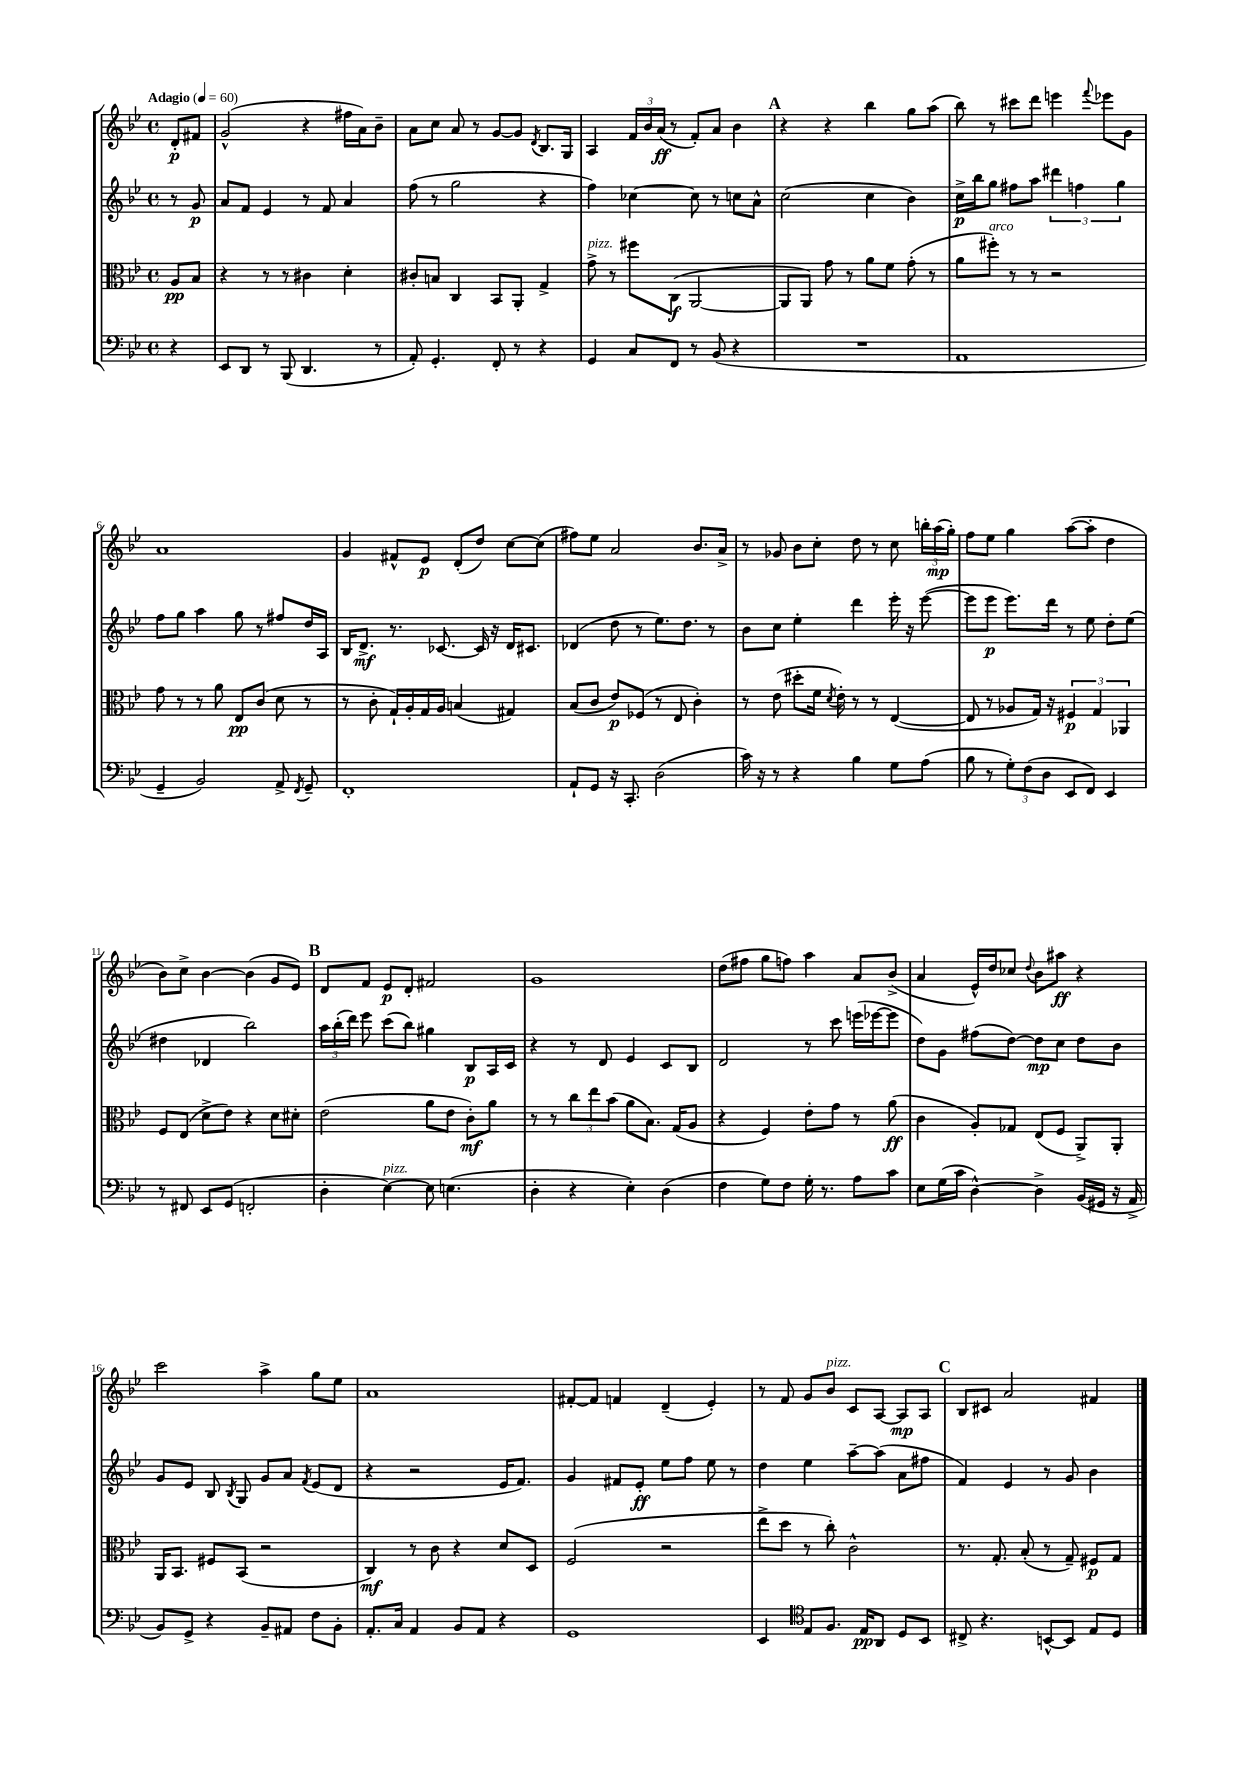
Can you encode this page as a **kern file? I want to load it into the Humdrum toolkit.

**kern	**dynam	**kern	**dynam	**kern	**dynam	**kern	**dynam
*part4	*part4	*part3	*part3	*part2	*part2	*part1	*part1
*staff4	*staff4	*staff3	*staff3	*staff2	*staff2	*staff1	*staff1
*clefF4	*	*clefC3	*	*clefG2	*	*clefG2	*
*k[b-e-]	*	*k[b-e-]	*	*k[b-e-]	*	*k[b-e-]	*
*M4/4	*	*M4/4	*	*M4/4	*	*M4/4	*
*met(c)	*	*met(c)	*	*met(c)	*	*met(c)	*
*MM60	*	*MM60	*	*MM60	*	*MM60	*
=	=	=	=	=	=	=	=
!	!	!	!	!	!	!LO:TX:a:B:t=Adagio	!
4r	.	8A/L	pp	8r	.	8d'/L	p
.	.	8B-/J	.	8g/	p	8f#X/J	.
=1	=1	=1	=1	=1	=1	=1	=1
8EE-/L	.	4r	.	8a/L	.	(2g^^/	.
8DD/J	.	.	.	8f/J	.	.	.
8r	.	8r	.	4e-/	.	.	.
(8BBB-/	.	8r	.	.	.	.	.
4.DD/	.	4c#X\	.	8r	.	4r	.
.	.	.	.	8f/	.	.	.
.	.	4d'\	.	4a/	.	16ff#X\LL	.
.	.	.	.	.	.	16a\J)	.
8r	.	.	.	.	.	8b-~\J	.
=2	=2	=2	=2	=2	=2	=2	=2
8AA'/)	.	8c#X'/L	.	(8ff\	.	8a\L	.
4.GG'/	.	8Bn/J	.	8r	.	8cc\J	.
.	.	4C/	.	2gg\	.	8a/	.
.	.	.	.	.	.	8r	.
8FF'/	.	8BB-/L	.	.	.	[8g/L	.
8r	.	8AA'/J	.	.	.	8g/J]	.
.	.	.	.	.	.	8qd/	.
4r	.	4G^/	.	4r	.	8.B-/L	.
.	.	.	.	.	.	16G/Jk	.
=3	=3	=3	=3	=3	=3	=3	=3
!	!	!LO:TX:a:i:t=pizz.	!	!	!	!	!
4GG/	.	8g^\	.	4ff\)	.	4A/	.
.	.	8r	.	.	.	.	.
8C/L	.	8ff#X\L	.	[4cc-X\	.	24f/LL	.
.	.	.	.	.	.	24b-/	.
.	.	.	.	.	.	(24a/JJ	ff
8FF/J	.	(8C\J	f	.	.	8r	.
8r	.	[2AA/	.	8cc-\]	.	8f'/L)	.
(8BB-/	.	.	.	8r	.	8a/J	.
4r	.	.	.	8ccn\L	.	4b-\	.
.	.	.	.	8a^^\J	.	.	.
!!LO:REH:place=s1:t=A
=4	=4	=4	=4	=4	=4	=4	=4
1r	.	8AA/L]	.	(2cc\	.	4r	.
.	.	8AA/J)	.	.	.	.	.
.	.	8g\	.	.	.	4r	.
.	.	8r	.	.	.	.	.
.	.	8a\L	.	4cc\	.	4bb-\	.
.	.	8f\J	.	.	.	.	.
.	.	(8g'\	.	4b-\)	.	8gg\L	.
.	.	8r	.	.	.	(8aa\J	.
=5	=5	=5	=5	=5	=5	=5	=5
1AA	.	8a\L	.	16cc^\LL	p	8bb-\)	.
.	.	.	.	16bb-\J	.	.	.
!	!	!LO:TX:a:i:t=arco	!	!	!	!	!
.	.	8ff#X'\J)	.	8gg\J	.	8r	.
.	.	8r	.	8ff#X\L	.	8ccc#X\L	.
.	.	8r	.	8aa\J	.	8ddd\J	.
.	.	2r	.	6ddd#X\	.	4eeen\	.
.	.	.	.	6ffn\	.	.	.
.	.	.	.	.	.	8qqfff/	.
.	.	.	.	.	.	8eee-X\L	.
.	.	.	.	6gg\	.	.	.
.	.	.	.	.	.	8g\J	.
!!LO:LB:g=z
=6	=6	=6	=6	=6	=6	=6	=6
4GG~/	.	8g\	.	8ff\L	.	1a	.
.	.	8r	.	8gg\J	.	.	.
2BB-/)	.	8r	.	4aa\	.	.	.
.	.	8a\	.	.	.	.	.
.	.	8E-/L	pp	8gg\	.	.	.
.	.	(8c/J	.	8r	.	.	.
8AA^/	.	8d\	.	8ff#X/L	.	.	.
8qFF/	.	.	.	.	.	.	.
8GG~/	.	8r	.	16dd/L	.	.	.
.	.	.	.	16A/JJ	.	.	.
=7	=7	=7	=7	=7	=7	=7	=7
1FF'	.	8r	.	16B-/KL	.	4g/	.
.	.	.	.	8.d^/J	mf	.	.
.	.	8c'\	.	.	.	.	.
.	.	16G`/LL)	.	8.r	.	8f#X^^/L	.
.	.	16A'/	.	.	.	.	.
.	.	16G/	.	.	.	8e-/J	p
.	.	16A/JJ	.	[8.c-X/	.	.	.
.	.	(4Bn/	.	.	.	(8d'/L	.
.	.	.	.	16c-/]	.	8dd/J)	.
.	.	.	.	16r	.	.	.
.	.	4G#X/)	.	16d/KL	.	[8cc\L	.
.	.	.	.	8.c#X/J	.	.	.
.	.	.	.	.	.	(8cc\J]	.
=8	=8	=8	=8	=8	=8	=8	=8
8AA`/L	.	(8B-/L	.	(4d-X/	.	8ff#X\L)	.
8GG/J	.	8c/J	.	.	.	8ee-\J	.
16r	.	8e-/L)	p	8dd\	.	2a/	.
8.CC'/	.	.	.	.	.	.	.
.	.	(8F-X/J	.	8r	.	.	.
(2D\	.	8r	.	8.ee-\L)	.	.	.
.	.	8E-/	.	.	.	.	.
.	.	.	.	8.dd\J	.	.	.
.	.	4c'\)	.	.	.	8.b-/L	.
.	.	.	.	8r	.	.	.
.	.	.	.	.	.	16a^/Jk	.
=9	=9	=9	=9	=9	=9	=9	=9
16c\)	.	8r	.	8b-\L	.	8r	.
16r	.	.	.	.	.	.	.
8r	.	(8e-\	.	8cc\J	.	8g-X/	.
4r	.	8dd#X'\L	.	4ee-'\	.	8b-\L	.
.	.	16f\Jk	.	.	.	8cc'\J	.
.	.	8qd/	.	.	.	.	.
.	.	16e-'\)	.	.	.	.	.
4B-\	.	8r	.	4ddd\	.	8dd\	.
.	.	8r	.	.	.	8r	.
8G\L	.	([4E-/	.	16eee-'\	.	8cc\	.
.	.	.	.	16r	.	.	.
(8A\J	.	.	.	([8eee-\	.	24bbn'\LL	.
.	.	.	.	.	.	(24aa\	mp
.	.	.	.	.	.	24gg'\JJ)	.
=10	=10	=10	=10	=10	=10	=10	=10
8B-\	.	8E-/]	.	8eee-\L]	.	8ff\L	.
8r	.	8r	.	8eee-\J	p	8ee-\J	.
12G'\L)	.	8A-X/L	.	8.eee-\L)	.	4gg\	.
(12F\	.	.	.	.	.	.	.
.	.	16G/Jk)	.	.	.	.	.
12D\J	.	.	.	.	.	.	.
.	.	16r	.	16ddd\Jk	.	.	.
8EE-/L	.	6F#X/	p	8r	.	([8aa\L	.
8FF/J)	.	.	.	8ee-\	.	8aa'\J]	.
.	.	6G/	.	.	.	.	.
4EE-/	.	.	.	8dd'\L	.	4dd\	.
.	.	6AA-X/	.	.	.	.	.
.	.	.	.	(8ee-\J	.	.	.
!!LO:LB:g=z
=11	=11	=11	=11	=11	=11	=11	=11
8r	.	8F/L	.	4dd#X\	.	8b-\L)	.
8FF#X/	.	(8E-/J	.	.	.	8cc^\J	.
8EE-/L	.	8d^\L	.	4d-X/	.	[4b-\	.
(8GG/J	.	8e-\J)	.	.	.	.	.
2FFn'/	.	4r	.	2bb-\)	.	(4b-\]	.
.	.	8d\L	.	.	.	8g/L	.
.	.	8d#X'\J	.	.	.	8e-/J)	.
!!LO:REH:place=s1:t=B
=12	=12	=12	=12	=12	=12	=12	=12
4D'\	.	(2e-\	.	24aa\LL	.	8d/L	.
.	.	.	.	(24bb-'\	.	.	.
.	.	.	.	24ddd\JJ)	.	.	.
.	.	.	.	8eee-\	.	8f/J	.
!LO:TX:a:i:t=pizz.	!	!	!	!	!	!	!
[4E-\)	.	.	.	(8ccc\L	.	8e-/L	p
.	.	.	.	8bb-\J)	.	8d'/J	.
8E-\]	.	8a\L	.	4gg#X\	.	2f#X/	.
(4.En\	.	8e-\J	.	.	.	.	.
.	.	8c'\L)	mf	8B-/L	p	.	.
.	.	8a\J	.	16A/L	.	.	.
.	.	.	.	16c/JJ	.	.	.
=13	=13	=13	=13	=13	=13	=13	=13
4D'\	.	8r	.	4r	.	1g	.
.	.	8r	.	.	.	.	.
4r	.	12cc\L	.	8r	.	.	.
.	.	12ee-\	.	.	.	.	.
.	.	.	.	8d/	.	.	.
.	.	(12b-\J	.	.	.	.	.
4E-'\)	.	8a\L	.	4e-/	.	.	.
.	.	8.B-\J)	.	.	.	.	.
(4D\	.	.	.	8c/L	.	.	.
.	.	(16G/KL	.	.	.	.	.
.	.	8A/J	.	8B-/J	.	.	.
=14	=14	=14	=14	=14	=14	=14	=14
4F\	.	4r	.	2d/	.	(8dd\L	.
.	.	.	.	.	.	8ff#X\J	.
8G\L)	.	4F/)	.	.	.	8gg\L	.
8F\J	.	.	.	.	.	8ffn\J)	.
16G'\	.	8e-'\L	.	8r	.	4aa\	.
8.r	.	.	.	.	.	.	.
.	.	8g\J	.	8ccc\	.	.	.
8A\L	.	8r	.	(16eeen\LL	.	8a/L	.
.	.	.	.	[16eee-X\J	.	.	.
8c\J	.	(8a\	ff	8eee-\J]	.	(8b-^/J	.
=15	=15	=15	=15	=15	=15	=15	=15
8E-\L	.	4c\	.	8dd\L)	.	4a/	.
(16G\L	.	.	.	8g\J	.	.	.
16c\JJ	.	.	.	.	.	.	.
[4D^^\)	.	8A'/L)	.	(8ff#X\L	.	16e-^^/LL)	.
.	.	.	.	.	.	16dd/J	.
.	.	8G-X/J	.	[8dd\J)	.	8cc-X/J	.
.	.	.	.	.	.	8qqdd/	.
4D^\]	.	(8E-/L	.	8dd\L]	mp	8b-\L	.
.	.	8F/J	.	8cc\J	.	8aa#X\J	ff
(16BB-/LL	.	8AA^/L)	.	8dd\L	.	4r	.
16GG#X/JJ	.	.	.	.	.	.	.
16r	.	8AA'/J	.	8b-\J	.	.	.
16AA^/	.	.	.	.	.	.	.
!!LO:LB:g=z
=16	=16	=16	=16	=16	=16	=16	=16
8BB-/L)	.	16AA/KL	.	8g/L	.	2ccc\	.
.	.	8.BB-/J	.	.	.	.	.
8GG^/J	.	.	.	8e-/J	.	.	.
4r	.	8F#X/L	.	8B-/	.	.	.
.	.	.	.	8qB-/	.	.	.
.	.	(8BB-/J	.	8G/	.	.	.
8BB-~/L	.	2r	.	8g/L	.	4aa^\	.
8AA#X/J	.	.	.	8a/J	.	.	.
.	.	.	.	8qf/	.	.	.
8F\L	.	.	.	(8e-/L	.	8gg\L	.
8BB-'\J	.	.	.	8d/J	.	8ee-\J	.
=17	=17	=17	=17	=17	=17	=17	=17
8.AA'/L	.	4C/)	mf	4r	.	1a	.
16C/Jk	.	.	.	.	.	.	.
4AA/	.	8r	.	2r	.	.	.
.	.	8c\	.	.	.	.	.
8BB-/L	.	4r	.	.	.	.	.
8AA/J	.	.	.	.	.	.	.
4r	.	8d/L	.	16e-/KL	.	.	.
.	.	.	.	8.f/J)	.	.	.
.	.	8D/J	.	.	.	.	.
=18	=18	=18	=18	=18	=18	=18	=18
1GG	.	(2F/	.	4g/	.	[8f#X'/L	.
.	.	.	.	.	.	8f#/J]	.
.	.	.	.	8f#X/L	.	4fn/	.
.	.	.	.	8e-'/J	ff	.	.
.	.	2r	.	8ee-\L	.	(4d~/	.
.	.	.	.	8ff\J	.	.	.
.	.	.	.	8ee-\	.	4e-'/)	.
.	.	.	.	8r	.	.	.
=19	=19	=19	=19	=19	=19	=19	=19
4EE-/	.	8ee-^\L	.	4dd\	.	8r	.
.	.	8dd\J	.	.	.	8f/	.
*clefC4	*	*	*	*	*	*	*
8E-/L	.	8r	.	4ee-\	.	8g/L	.
!	!	!	!	!	!	!LO:TX:a:i:t=pizz.	!
8.F/J	.	8cc'\)	.	.	.	8b-/J	.
.	.	2c^^\	.	[8aa~\L	.	8c/L	.
16E-/KL	pp	.	.	.	.	.	.
8AA/J	.	.	.	(8aa\J]	.	[8A/J	.
8D/L	.	.	.	8a\L	.	8A/L]	mp
8BB-/J	.	.	.	8ff#X\J	.	8A/J	.
!!LO:REH:place=s1:t=C
=20	=20	=20	=20	=20	=20	=20	=20
8C#X^/	.	8.r	.	4f/)	.	8B-/L	.
4.r	.	.	.	.	.	8c#X/J	.
.	.	8.G'/	.	.	.	.	.
.	.	.	.	4e-/	.	2a/	.
.	.	(8B-'/	.	.	.	.	.
[8BBn^^/L	.	8r	.	8r	.	.	.
8BB/J]	.	8G~/)	.	8g/	.	.	.
8E-/L	.	8F#X/L	p	4b-\	.	4f#X/	.
8D/J	.	8G/J	.	.	.	.	.
==	==	==	==	==	==	==	==
*-	*-	*-	*-	*-	*-	*-	*-
